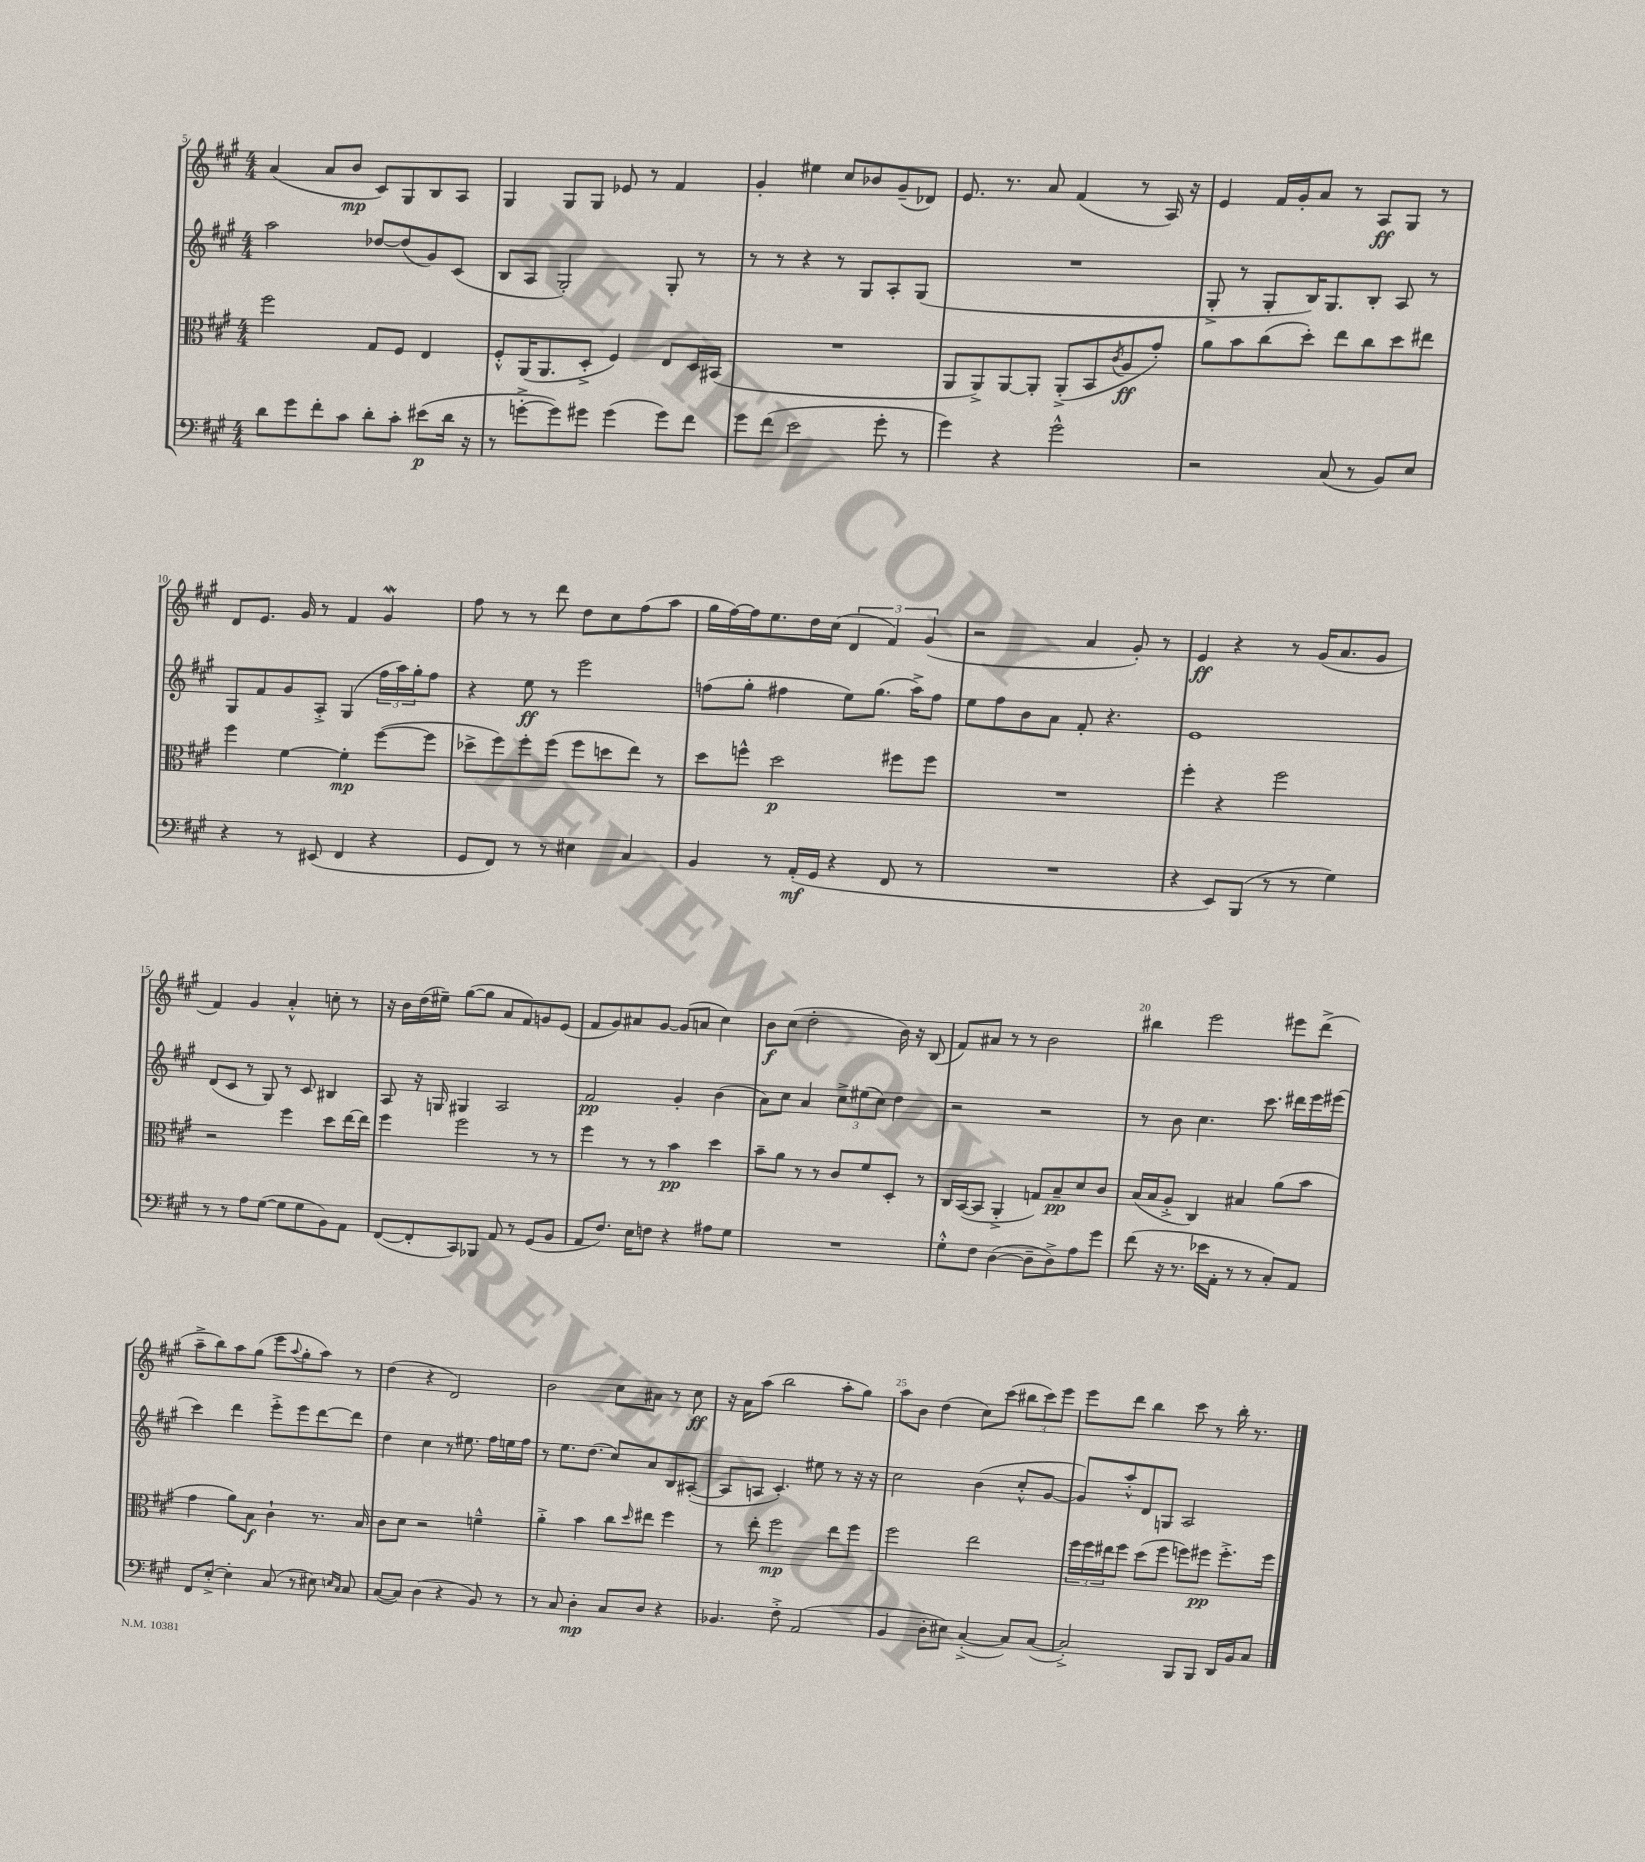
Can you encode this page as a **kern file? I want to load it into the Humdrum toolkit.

**kern	**kern	**kern	**kern
*staff4	*staff3	*staff2	*staff1
*clefF4	*clefC3	*clefG2	*clefG2
*k[f#c#g#]	*k[f#c#g#]	*k[f#c#g#]	*k[f#c#g#]
*M4/4	*M4/4	*M4/4	*M4/4
8d\L	2ff#\	2aa\	(4a/
8g#\	.	.	.
8f#'\	.	.	8a/L
8c#\J	.	.	8b/J
8d'\L	8G#/L	[8dd-/L	8c#/L)
8c#'\J	8F#/J	(8dd-/]	8G#/
(8e#\L	4E/	8g#/)	8B/
16d\Jk	.	(8c#/J	8A/J
16r	.	.	.
=	=	=	=
8r	8F#'^^/L	8B/L	4G#/
[8g'^\L	(16AA/K	8A/J	.
.	8.AA/	.	.
8g\])	.	2G#'/)	8G#/L
8g#\J	8D'^/J	.	8G#/J
(4g#\	4F#/)	.	8e-/
.	.	.	8r
8g#\L)	8E/L	8G#'/	4f#/
8f#\J	16D/L	8r	.
.	(16BB#/JJ	.	.
=	=	=	=
8g#\L	1r	8r	4g#'/
(8f#\J	.	8r	.
2e\	.	4r	4ee#\
.	.	8r	8cc#/L
.	.	8G#/L	8b-/
8g#'\	.	8A'/	(8g#~/
8r	.	(8G#/J	8d-/J)
=	=	=	=
4g#\)	8AA/L	1r	8.e/
.	8AA^/)	.	.
.	.	.	8.r
4r	[8AA/	.	.
.	8AA'/]J	.	8a/
2g#^^\	(8AA'^/L	.	(4f#/
.	8BB/	.	.
.	8qc#/	.	.
.	8A/	.	8r
.	8g#'/J)	.	16A/)
.	.	.	16r
=	=	=	=
2r	8a\L	8G#'^/	4e/
.	8b\	8r	.
.	(8cc#\	8G#'/L	16f#/LL
.	.	.	16g#'/J
.	8dd'\J)	16B/K)	8a/J
.	.	8.G#/	.
(8C#/	8ee\L	.	8r
8r	8cc#\	8B'/J	8A/L
8BB/L)	8dd\	8A/	8G#/J
8E/J	8ee#\J	8r	8r
=	=	=	=
4r	4ff#\	8G#/L	8d/L
.	.	8f#/	8.e/J
8r	[4f#\	8g#/	.
.	.	.	16g#/
(8EE#/	.	8A'^/J	8r
4FF#/	4f#'\]	(4G#/	4f#/
4r	([8ff#\L	24ff#\LL	4g#/
.	.	24aa\)	.
.	.	24gg#'\J	.
.	8ff#\]J	8ff#\J	.
=	=	=	=
8GG#/L	8dd-^\L	4r	8ff#\
8FF#/J)	8ff#\)	.	8r
8r	8ff#'\	8ee\	8r
8r	(8ff#\J	8r	8ddd\
4E#\	8ff#\L	2eee\	8dd\L
.	8dd\	.	8cc#\
4C#/	8ee\J)	.	(8ff#\
.	8r	.	8aa\J
=	=	=	=
4BB/	8dd\L	(8ff\L	16gg#\LL
.	.	.	[16ff#\)
.	8ff^^\J	8gg#'\J	16ff#\]J
.	.	.	8.ee\
8r	2dd\	4ff#\	.
(16AA'/LL	.	.	16dd\L
16GG#/JJ	.	.	(16cc#\JJ
4r	.	8ee\L)	6d/
.	.	(8.gg#\J	.
.	.	.	6f#/)
8FF#/	8ff#\L	.	.
.	.	16aa^\LK)	.
.	.	.	(6g#/
8r	8ff#\J	8ff#\J	.
=	=	=	=
1r	1r	8ee\L	2r
.	.	8ff#\	.
.	.	8b\	.
.	.	8a\J	.
.	.	8f#'/	4a/
.	.	4.r	.
.	.	.	8g#'/)
.	.	.	8r
=	=	=	=
4r	4ff#'\	1e	4e/
8EE/L)	4r	.	4r
(8BBB/J	.	.	.
8r	2ff#\	.	8r
8r	.	.	(16g#/LK
.	.	.	8.a/
4G#\)	.	.	.
.	.	.	8g#/J
=	=	=	=
8r	2r	(8d/L	4f#/)
8r	.	8c#/J	.
8A\L	.	8r	4g#/
([8G#\J	.	8G#/)	.
8G#\]L	4ff#\	8r	4a'^^/
8G#\	.	8c#/	.
8BB\)	8dd\L	4B#/	8cc'\
8AA\J	[16ee\L	.	8r
.	16ee\]JJ	.	.
=	=	=	=
([8FF#/L	4ff#\	8A/	16r
.	.	.	16b\LL
8FF#'/]	.	16r	(16dd\
.	.	16G/	16ee#~\JJ)
8CC#/)	2ff#\	4G#/	([8gg#\L
8BBB-/J	.	.	8gg#\]J
8AA/	.	2A/	8a/L
8r	.	.	8f#/)
(8GG#/L	8r	.	8g/
8BB/J	8r	.	(8e/J
=	=	=	=
8AA/L	4ff#\	2f#/	8f#/L
8.F#/J)	.	.	8g#/)
.	8r	.	8a#/
16E\LK	.	.	.
8F\J	8r	.	[8g#/J
4r	4b\	4g#'/	(8g#/]L
.	.	.	8a/J
8A#\L	4dd\	(4b\	4cc#\)
8G#\J	.	.	.
=	=	=	=
1r	8b~\L	8a\L)	8b\L
.	8a\J	8cc#\J	(8cc#\J
.	8r	4a/	2dd'\
.	8r	.	.
.	8c#/L	12cc#^\L	.
.	.	(12ee#\	.
.	8f#/	.	.
.	.	12cc#\J)	.
.	8D'/J	4dd\	16b\)
.	.	.	16r
.	8r	.	(8B/
=	=	=	=
8G#'^^\L	16C#/LL	2r	8f#/L)
.	([16BB/J	.	.
8F#\J	8BB/]J	.	8a#/J
([4D\	4AA'^/	.	8r
.	.	.	8r
8D~\]L	8G/L)	2r	2b\
8D^\)	8B~/	.	.
8A\	8d/	.	.
8g#\J	8c#/J	.	.
=	=	=	=
(8f#\	(16B/LL	8r	4bb#\
.	16B/J	.	.
16r	8A'^/J	8b\	.
8.r	.	.	.
.	4C#/)	4.cc#\	2eee\
16e-\LL	.	.	.
16AA'\JJ	.	.	.
8r	4B#/	.	.
8r	.	8.ccc#\	.
8C#'/L)	(8a\L	.	8eee#\L
.	.	16ddd#\LL	.
8AA/J	8b\J	16eee\	(8ddd^\J
.	.	(16eee#\JJ	.
=	=	=	=
8FF#/L	4g#\	4ccc#\)	8aa~^\L
[8E'^/J	.	.	8bb\)
4E'\]	8a\L)	4ddd\	8aa\
.	8B\J	.	(8gg#\J
(8C#/	4c#`\	8eee'^\L	8eee\L
.	.	.	8qqaa/
8r	.	8eee\	8gg#'\
8E#\)	8.r	[8ddd\	8aa\J)
16qqE/LL	.	.	.
16qqC#/JJ	.	.	.
8C#/	.	8ddd\]J	8r
.	16B/	.	.
=	=	=	=
([8C#/L	8c#\L	4dd\	(4dd\
8C#/]J)	8d\J	.	.
(4D\	2r	4cc#\	4r
4r	.	8r	2d/)
.	.	8.ee#\	.
8BB/)	4f~^^\	.	.
.	.	16ff#\LL	.
8r	.	16ee\	.
.	.	16ff#\JJ	.
=	=	=	=
8r	4a'^\	8r	2b\
8C#/	.	8.ee\L	.
4D'\	4b\	.	.
.	.	(8.dd\J	.
8C#/L	8cc#\L	8cc#/L)	8cc#\L
.	16qqdd/	.	.
8D/J	8ee#\J	8a/	8a#\J
4r	4ff#\	8B/	8r
.	.	([8A#'/J	8cc#\
=	=	=	=
4.BB-/	8r	8A#/]L	16r
.	.	.	16a\LK
.	8ee'\	8A/J	(8aa\J
.	2ff#\	4.c#'/)	2bb\
8F#'^\	.	.	.
(2AA/	.	.	.
.	.	8ee#\	.
.	8ee\L	8r	8aa'\L
.	8ff#\J	16r	8gg#\J)
.	.	16r	.
=	=	=	=
4BB/	2ff#\	2cc#\	8aa\L
.	.	.	8b\J
8D'\L	.	.	(4dd\
8E#\J)	.	.	.
([4C#'^/	2ee\	(4b\	8cc#\L)
.	.	.	(8ccc#\J
8C#/]L)	.	8cc#'^^/L	12bb#\L
.	.	.	12ccc#\)
([8C#/J	.	[8g#/J	.
.	.	.	12eee\J
=	=	=	=
2C#'^/])	24ff#\LL	8g#/]L)	8eee\L
.	24ff#\	.	.
.	24ee#\J	.	.
.	8ff#\J	8aa'^^/	8ddd\J
.	(8dd\L	8d/	4bb\
.	8ff#\J	8G/J	.
8BBB/L	8ff\L)	2A/	8ccc#\
8BBB/J	8ff#\J	.	8r
16DD/LL	8.ff#'^\L	.	16bb'\
16BB/J	.	.	8.r
8C#/J	.	.	.
.	16ff#\Jk	.	.
==	==	==	==
*-	*-	*-	*-
